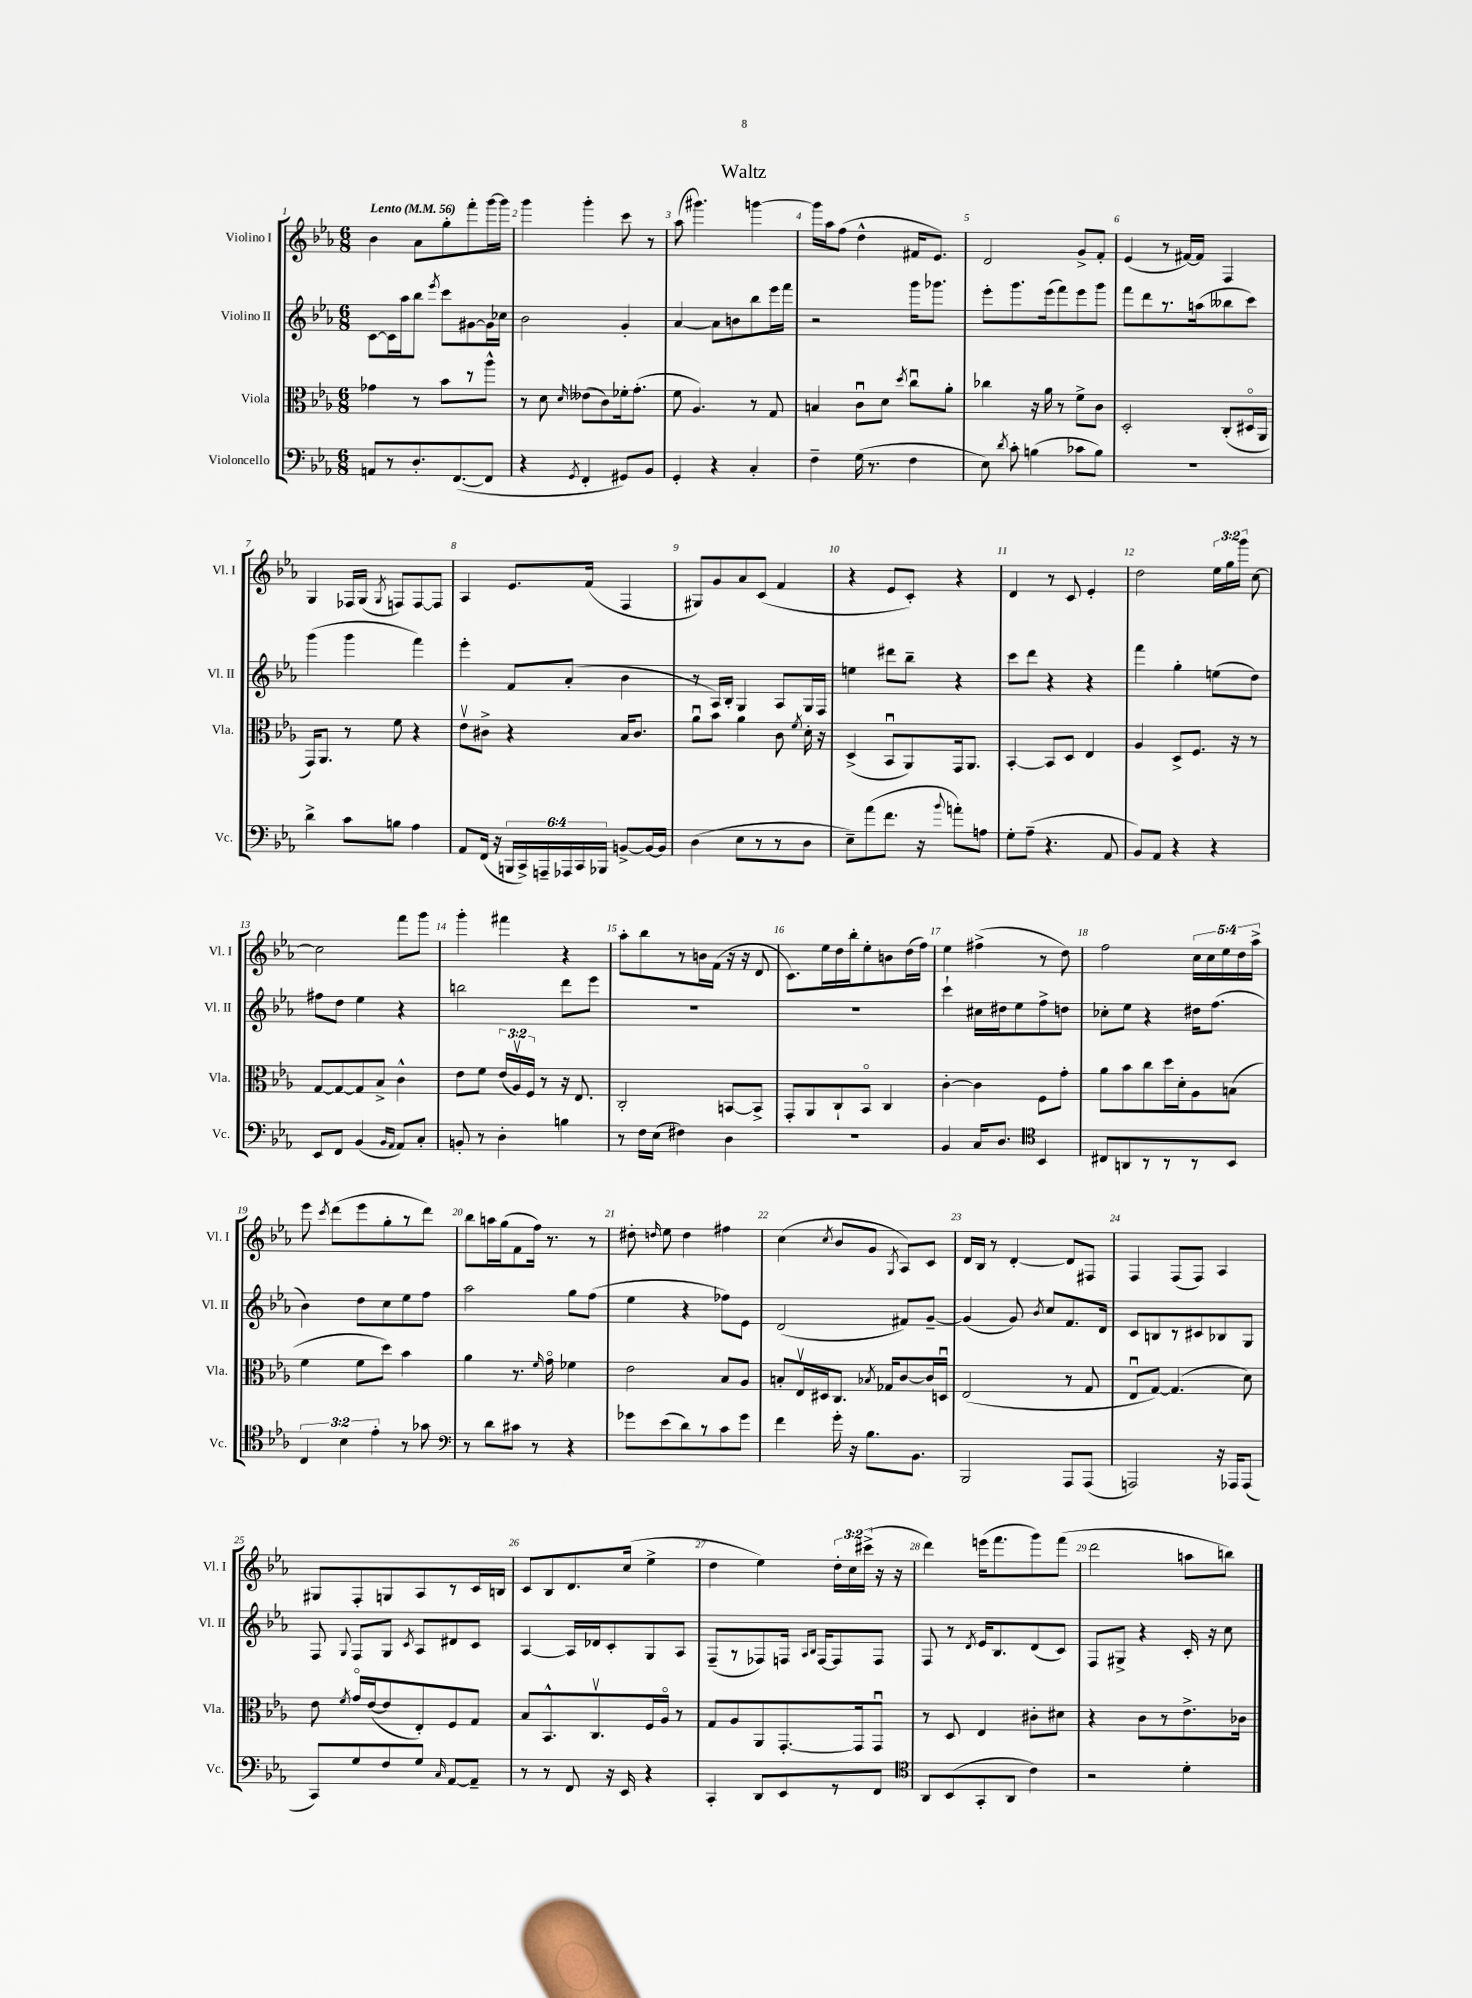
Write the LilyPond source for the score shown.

\header { title = "Waltz" }
<<
\new StaffGroup <<
\new Staff = "s0" \with { instrumentName = "Violino I" shortInstrumentName = "Vl. I" } {
    \clef treble \key ees \major \numericTimeSignature \time 6/8 \override Staff.TupletNumber.text = #tuplet-number::calc-fraction-text \tempo "Lento" 4 = 56
    \autoBeamOff bes'4 aes'8[ g''8-. f'''8-. g'''16~ g'''16] |
    g'''4 g'''4-. c'''8 r8 |
    aes''8( gis'''4.) g'''4~ |
    g'''16[ aes''16 f''8]( d''4-^ fis'16[ ees'8.]) |
    d'2 g'8[-> f'8]-. |
    ees'4( r8 fis'16[~) fis'16] f4 |
    g4 fes16[ g16]( \acciaccatura { g8 } f8[) f8~ f8] |
    aes4 ees'8.[ f'16]( f4 |
    gis8[) g'8 aes'8 c'8]( f'4 |
    r4 ees'8[ c'8]-.) r4 |
    d'4 r8 c'8 ees'4-. |
    d''2 \tuplet 3/2 { ees''16[ g''16 g'''16] } c''8~ |
    c''2 f'''8[ g'''8] |
    g'''4-. fis'''4 r4 |
    aes''8[-. bes''8 r8 b'16 f'16]( r16 r16 d'8 |
    c'8.[) ees''16 d''16 bes''16-. ees''8-. b'8 d''16( f''16]) |
    ees''4 fis''4->( r8 d''8) |
    f''2 \tuplet 5/4 { c''16[ c''16 ees''16 d''16 aes''16]-> } |
    ees'''8 \acciaccatura { c'''8 } d'''8[( ees'''8 g''8-. r8 d'''8]) |
    bes''8[ a''16 g''16( f'8 f''16]) r8. r8 |
    dis''8-. \grace { d''16 } ees''8 d''4 fis''4 |
    c''4( \acciaccatura { c''8 } bes'8[ g'8] \acciaccatura { g8 } aes8[) c'8] |
    d'16[ bes16] r8 d'4~-. d'8[ fis8] |
    f4 f8[( f8]) aes4 |
    gis8[ f8-. g8 aes8 r8 c'16 b16] |
    c'8[ bes8 d'8. c''16]( ees''4-> |
    d''4 ees''4) \tuplet 3/2 { d''16[-. c''16 cis'''16]->( } r16 r16 |
    d'''4) e'''16[( f'''8. g'''8) f'''8]( |
    d'''2 a''8[ b''8]) \bar "|." |
}
\new Staff = "s1" \with { instrumentName = "Violino II" shortInstrumentName = "Vl. II" } {
    \clef treble \key ees \major \numericTimeSignature \time 6/8
    \autoBeamOff c'8[~ c'16 aes''16 bes''8] \acciaccatura { ees'''8 } c'''8[ gis'8~ gis'16 ces''16] |
    bes'2 g'4-. |
    aes'4~ aes'8[ b'8 bes''8 ees'''16 f'''16] |
    r2 g'''16[ ges'''8.] |
    ees'''8[-. g'''8. ees'''16( f'''8) ees'''8 g'''8] |
    f'''8[ d'''8 r8. a''16( beses''8 c'''8]) |
    g'''4( g'''4 f'''4) |
    ees'''4-. f'8[ aes'8]-.( bes'4 |
    r8 aes16[) bes16]-. g4 aes8[ g16 f16] |
    e''4 dis'''8[ bes''8]-- r4 |
    c'''8[ d'''8] r4 r4 |
    f'''4 g''4-. e''8[( d''8]) |
    fis''8[ d''8] ees''4 r4 |
    b''2 d'''8[ ees'''8] |
    R2. |
    R2. |
    c'''4-! cis''16[ dis''16 ees''8 f''8-> d''8] |
    ces''8[-. ees''8] r4 dis''16[ f''8.]( |
    bes'4) d''8[ c''8 ees''8 f''8] |
    aes''2 g''8[ f''8]( |
    ees''4 r4 fes''8[) ees'8] |
    d'2( fis'8[) g'8]~-- |
    g'4( g'8) \acciaccatura { bes'8 } c''8[ f'8. d'16] |
    c'8[ b8 r8 cis'8 bes8 g8] |
    f8 \appoggiatura { g8 } f8[ g8] \acciaccatura { c'8 } aes8[ dis'8 c'8] |
    aes4~ aes16[ des'16 c'8-. g8 aes8] |
    f8[--( r8 fes8) f16] \grace { aes16[ bes16] } f16[~ f8 f8] |
    f8 r8 \acciaccatura { d'8 } ees'16[ bes8. d'8( c'8]) |
    f8[ gis8]-> r4 c'16-. r16 c''8 \bar "|." |
}
\new Staff = "s2" \with { instrumentName = "Viola" shortInstrumentName = "Vla." } {
    \clef alto \key ees \major \numericTimeSignature \time 6/8 \override Staff.TupletNumber.text = #tuplet-number::calc-fraction-text
    \autoBeamOff ges'4 r8 bes'8[ r8 aes''8]-^ |
    r8 d'8 \grace { d'16 } eeses'8[( c'8) fes'16-. g'8.]-.( |
    f'8 aes4.) r8 g8 |
    b4 c'8[\downbow d'8] \acciaccatura { d''8 } c''8[\downbow aes'8]-. |
    ces''4 r16 aes'16 r8 f'8[-> c'8] |
    d2-. c8[-.( dis16\flageolet aes,16] |
    g,16[) aes,8.] r8 f'8 r4 |
    ees'8[\upbow cis'8]-> r4 bes16[ cis'8.] |
    aes'8[\downbow bes'8] aes'4 c'8 \acciaccatura { f'8 } d'16-. r16 |
    d4->( bes,8[\downbow aes,8) g,16 aes,8.] |
    bes,4~-. bes,8[ d8] ees4 |
    aes4 d8[-> f8.] r16 r8 |
    g8[~ g8~ g8 bes8]-> c'4-^ |
    ees'8[ f'8] \tuplet 3/2 { ees'16[( aes16\upbow) f16] } r8 r16 ees8. |
    c2-. b,8[~ b,8]-> |
    g,8[-. aes,8 c8-! bes,8]\flageolet c4 |
    c'4~-. c'4 f8[ g'8]-. |
    aes'8[ bes'8 c''8 d''16 d'16-. aes8 b8]( |
    f'4 f'8[ d''8]) bes'4 |
    aes'4 r8. \grace { f'16 } g'16\flageolet fes'4 |
    ees'2 bes8[ aes8] |
    b8[-. ees16\upbow dis16 c8.] \acciaccatura { bes8 } ges16[ c'8~ c'16 d16]\downbow |
    ees2( r8 g8 |
    ees8[\downbow g8]~) g4.( d'8) |
    ees'8 \acciaccatura { f'8 } g'16[\flageolet ees'16~( ees'8 ees8-.) f8 g8] |
    bes8[ bes,8.-^ c8.\upbow f16 aes16]\flageolet r8 |
    g8[ aes8 aes,8 g,8.~-. g,16 g,8]\downbow |
    r8 d8 ees4 cis'8[-. dis'8] |
    r4 c'8[ r8 ees'8.-> ces'16] \bar "|." |
}
\new Staff = "s3" \with { instrumentName = "Violoncello" shortInstrumentName = "Vc." } {
    \clef bass \key ees \major \numericTimeSignature \time 6/8 \override Staff.TupletNumber.text = #tuplet-number::calc-fraction-text
    \autoBeamOff a,8[ r8 d8.-. f,8.~( f,8] |
    r4 \acciaccatura { g,8 } f,4-. gis,8[) bes,8] |
    g,4-. r4 c4-. |
    f4-- g16( r8. f4 |
    ees8) \acciaccatura { d'8 } c'8-. b4( ces'8[ b8]) |
    R2. |
    d'4-> c'8[ b8] aes4 |
    aes,8[ f,16]( r16 \tuplet 6/4 { b,,16[ c,16->) a,,16-- aes,,16 c,16 bes,,16] } b,8[~-> b,16~ b,16] |
    d4( ees8[ r8 r8 d8] |
    ees8[--) aes'8( f'8.] r16 \appoggiatura { bes'8 } a'8[-.) a8] |
    g8[-. aes8]--( r4. aes,8 |
    bes,8[) aes,8] r4 r4 |
    ees,8[ f,8] bes,4( \grace { bes,16[ aes,16] } aes,8[) c8]-. |
    b,8-. r8 d4-. b4 |
    r8 f16[ ees16]( fis4) d4 |
    R2. |
    bes,4 c16[ d8.] \clef tenor bes,4 |
    cis8[ a,8 r8 r8 r8 bes,8] |
    \tuplet 3/2 { c4 bes4 ees'4-. } r8 ges'8 |
    \clef bass r8 d'8[ cis'8] r8 r4 |
    ges'8[ ees'8( d'8) r8 c'8 ges'8] |
    f'4 g'16-. r16 bes8.[ bes,8.] |
    bes,,2 aes,,8[ aes,,8]( |
    a,,2) r16 aes,,16[ aes,,8]( |
    c,8[) g8 f8 g8] \grace { c16 } aes,8[~ aes,8]-- |
    r8 r8 f,8 r16 ees,16 r4 |
    c,4-. d,8[ ees,8 r8 f,8] |
    \clef tenor aes,8[ bes,8( g,8-. aes,8] c'4) |
    r2 d'4-. \bar "|." |
}
>>
>>
\layout { \context { \Score \override BarNumber.break-visibility = ##(#f #t #t) barNumberVisibility = #all-bar-numbers-visible } }
